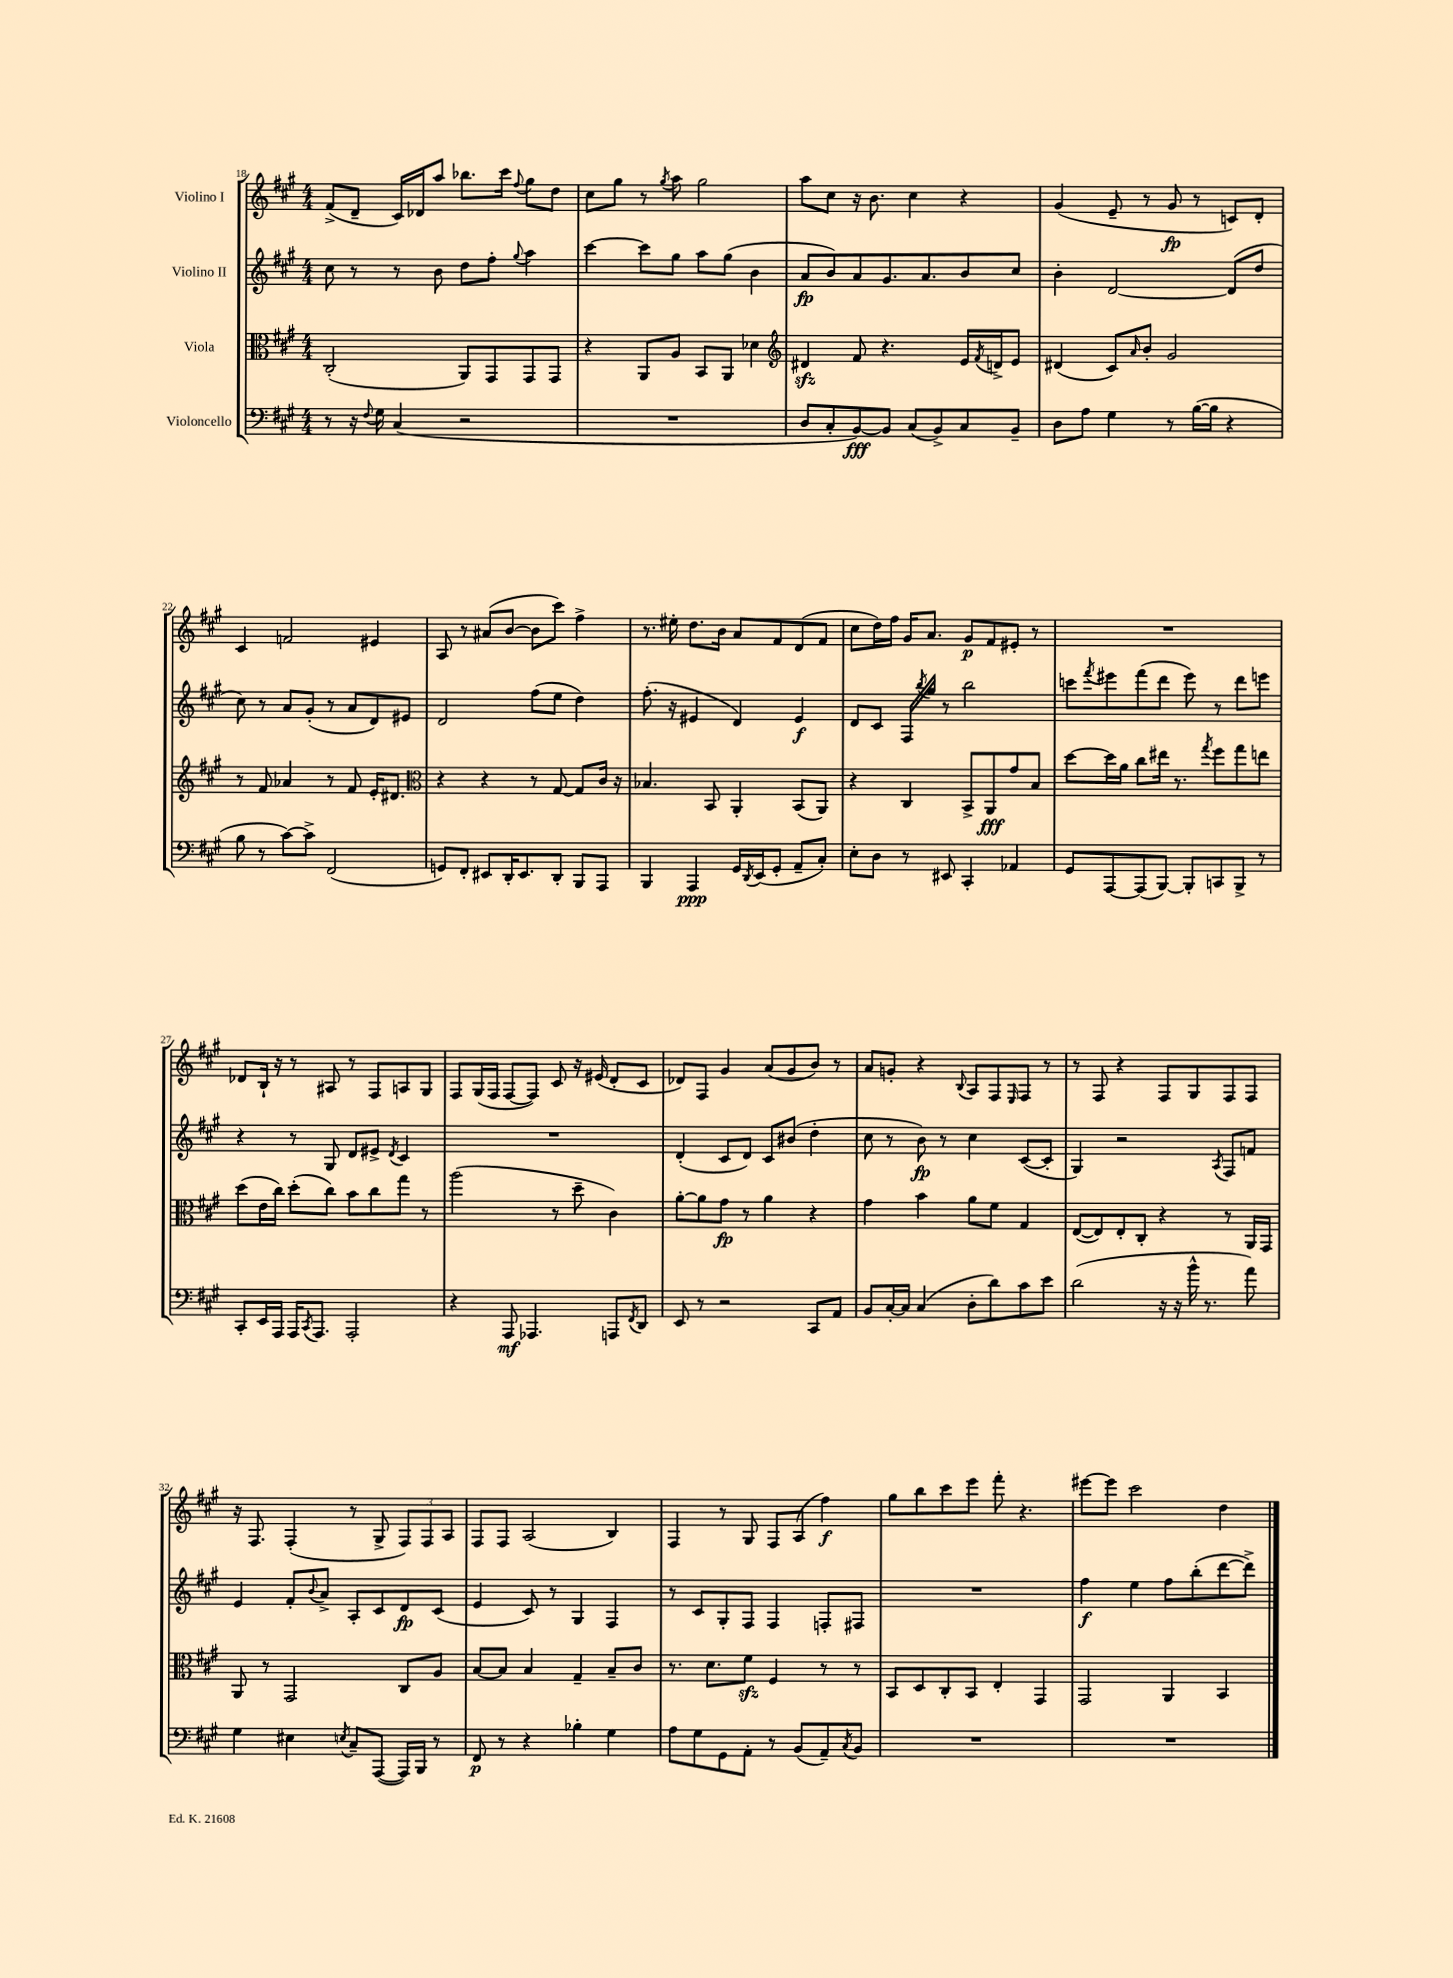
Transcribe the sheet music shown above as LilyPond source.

<<
\new StaffGroup <<
\new Staff = "s0" \with { instrumentName = "Violino I" } {
    \clef treble \key a \major \numericTimeSignature \time 4/4
    fis'8->( d'8-- cis'16) des'16 a''8 bes''8. cis'''16 \appoggiatura { fis''8 } gis''8 d''8 |
    cis''8 gis''8 r8 \acciaccatura { gis''8 } a''8 gis''2 |
    a''8 cis''8 r16 b'8. cis''4 r4 |
    gis'4( e'8-- r8 gis'8\fp r8 c'8) d'8-. |
    cis'4 f'2 eis'4 |
    a8 r8 ais'8( b'8~ b'8 cis'''8) fis''4-> |
    r8. eis''16-. d''8. b'16 a'8 fis'8 d'8( fis'8 |
    cis''8 d''16) fis''16 gis'16 a'8. gis'8\p fis'8 eis'8-. r8 |
    R1 |
    des'8 b16-! r16 r8 ais8 r8 fis8 a8 gis8 |
    fis8 gis16( fis16 fis8~ fis8) cis'8 r16 eis'16( d'8-. cis'8 |
    des'8) fis8 gis'4 a'8( gis'8 b'8) r8 |
    a'8 g'8-. r4 \appoggiatura { b8 } a8 fis8 \grace { e16 } fis8 r8 |
    r8 fis8 r4 fis8 gis8 fis8 fis8 |
    r16 fis8. fis4-.( r8 gis8-> \tuplet 3/2 { fis8) fis8 a8 } |
    fis8 fis8 a2( b4) |
    fis4 r8 gis8 fis8 a8( fis''4\f) |
    gis''8 b''8 cis'''8 e'''8 fis'''8-. r4. |
    eis'''8~ eis'''8 cis'''2 d''4 \bar "|." |
}
\new Staff = "s1" \with { instrumentName = "Violino II" } {
    \clef treble \key a \major \numericTimeSignature \time 4/4
    cis''8 r8 r8 b'8 d''8 fis''8-. \appoggiatura { gis''8 } a''4 |
    cis'''4~ cis'''8 gis''8 a''8 gis''8( b'4 |
    a'8\fp b'8) a'8 gis'8. a'8. b'8 cis''8 |
    b'4-. d'2~ d'8( d''8 |
    cis''8) r8 a'8 gis'8-.( r8 a'8 d'8) eis'8 |
    d'2 fis''8( e''8 d''4) |
    fis''8.-.( r16 eis'4 d'4) eis'4\f |
    d'8 cis'8 fis16 \acciaccatura { b''8 } gis''16 r8 b''2 |
    c'''8 \acciaccatura { fis'''8 } eis'''8 fis'''8( d'''8 eis'''8) r8 d'''8 e'''8 |
    r4 r8 gis8 d'8 eis'8-> \acciaccatura { d'8 } cis'4 |
    R1 |
    d'4-.( cis'8 d'8) cis'8 bis'8( d''4-. |
    cis''8 r8 b'8\fp) r8 cis''4 cis'8~( cis'8-. |
    gis4) r2 \acciaccatura { a8 } fis8 f'8 |
    e'4 fis'8-. \appoggiatura { b'8 } a'8-> a8-. cis'8 d'8\fp cis'8( |
    e'4 cis'8) r8 gis4 fis4 |
    r8 cis'8 gis8-. fis8 fis4 f8-. fis8 |
    R1 |
    fis''4\f e''4 fis''8 b''8-.( d'''8~ d'''8->) \bar "|." |
}
\new Staff = "s2" \with { instrumentName = "Viola" } {
    \clef alto \key a \major \numericTimeSignature \time 4/4
    cis2-.( a,8) gis,8 gis,8 gis,8 |
    r4 a,8 a8 b,8 a,8 des'4 |
    \clef treble dis'4\sfz fis'8 r4. e'16 \acciaccatura { fis'8 } d'16-> e'8 |
    dis'4( cis'8) \grace { a'16 } b'8-. gis'2 |
    r8 fis'8 aes'4 r8 fis'8 e'16-. dis'8. |
    \clef alto r4 r4 r8 gis8~ gis8 cis'16 r16 |
    bes4. b,8 a,4-. b,8( a,8) |
    r4 cis4 b,8-> a,8\fff gis'8 b8 |
    d''8~ d''16 a'16 cis''8 eis''16 r8. \acciaccatura { gis''8 } fis''8 gis''8 e''8 |
    d''8( e'16 cis''16) d''8-.( cis''8) b'8 cis''8 gis''8 r8 |
    a''2( r8 d''8-- cis'4) |
    a'8~-. a'8 gis'8\fp r8 a'4 r4 |
    gis'4 b'4 a'8 fis'8 gis4 |
    e8~( e8) e8-. cis8-. r4 r8 a,16 gis,16 |
    a,8 r8 gis,2 cis8 a8 |
    b8~ b8 b4 gis4-- b8-- cis'8 |
    r8. d'8. fis'8\sfz fis4 r8 r8 |
    b,8 d8 cis8-. b,8 e4-. gis,4 |
    gis,2 a,4 b,4 \bar "|." |
}
\new Staff = "s3" \with { instrumentName = "Violoncello" } {
    \clef bass \key a \major \numericTimeSignature \time 4/4
    r8 r16 \appoggiatura { fis8 } gis16 cis4( r2 |
    R1 |
    d8 cis8-. b,8~\fff) b,8 cis8( b,8->) cis8 b,8-- |
    d8 a8 gis4 r8 b16~( b16 r4 |
    b8 r8 cis'8~) cis'8-> fis,2( |
    g,8) fis,8-. eis,8 d,16-. eis,8. d,8-. b,,8 a,,8 |
    b,,4 a,,4\ppp gis,16 \acciaccatura { d,8 } e,16( gis,8-. a,8-- cis8-.) |
    e8-. d8 r8 eis,8 cis,4-. aes,4 |
    gis,8 a,,8~ a,,8( b,,8~) b,,8-. c,8 b,,8-> r8 |
    cis,8-. e,16 a,,16 a,,16 \acciaccatura { cis,8 } a,,8. a,,2-. |
    r4 a,,8\mf aes,,4. a,,8 \acciaccatura { fis,8 } d,8 |
    e,8 r8 r2 cis,8 a,8 |
    b,8 cis16~-. cis16 cis4( d8-. d'8) cis'8 e'8 |
    d'2( r16 r16 b'16-^ r8. a'8) |
    gis4 eis4 \acciaccatura { e8 } cis8-- a,,8~( a,,16) b,,16 r8 |
    fis,8\p r8 r4 bes4-. gis4 |
    a8 gis8 gis,8 a,8-. r8 b,8( a,8--) \acciaccatura { cis8 } b,8 |
    R1 |
    R1 \bar "|." |
}
>>
>>
\layout { \context { \Score currentBarNumber = #18 } }
